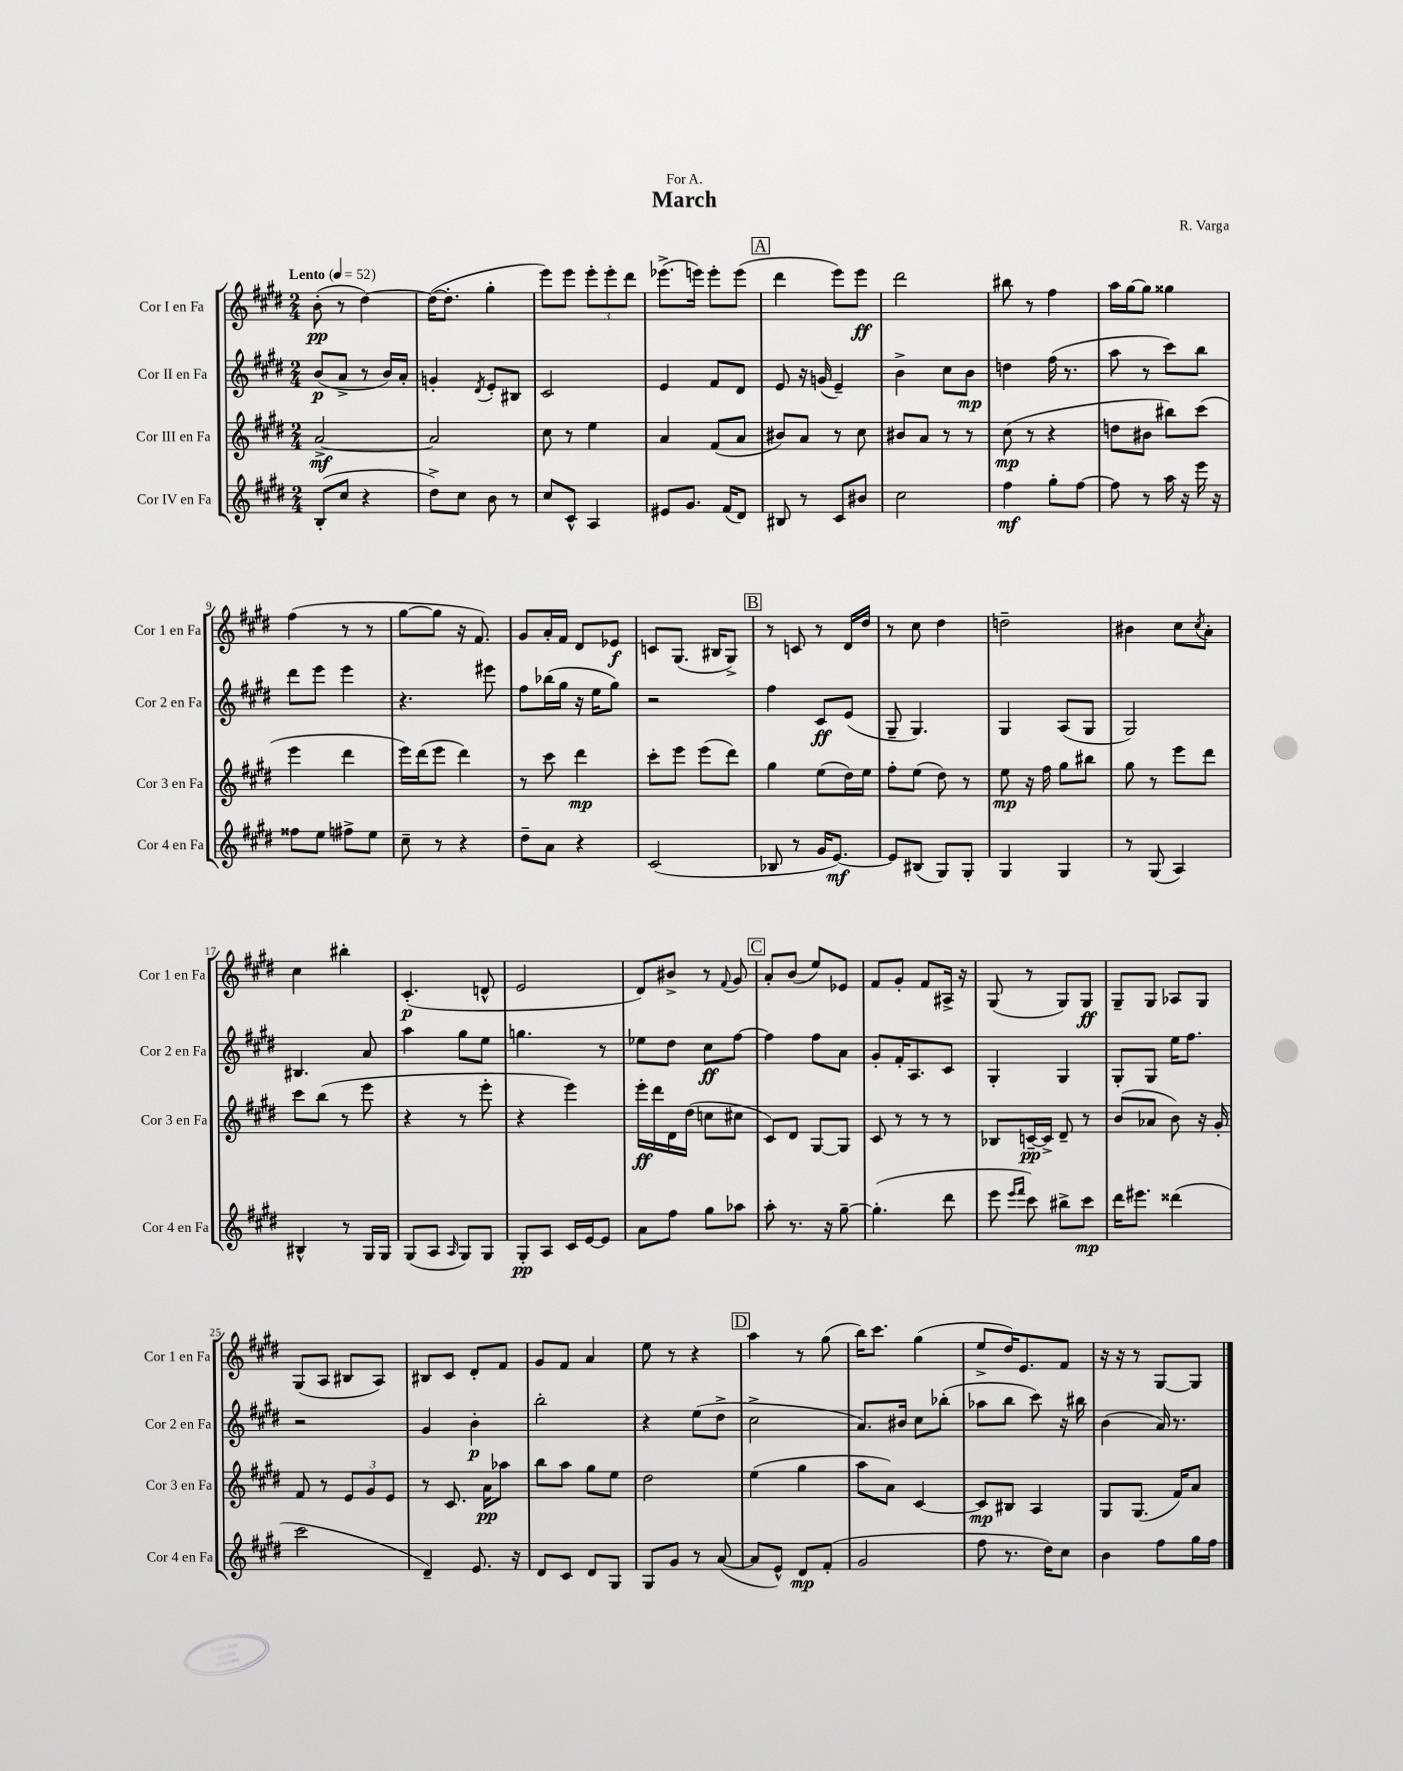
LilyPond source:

\header { title = "March" composer = "R. Varga" dedication = "For A." }
<<
\new StaffGroup <<
\new Staff = "s0" \with { instrumentName = "Cor I en Fa" shortInstrumentName = "Cor 1 en Fa" } {
    \clef treble \key e \major \numericTimeSignature \time 2/4 \tempo "Lento" 4 = 52
    b'8-.\pp( r8 dis''4~) |
    dis''16~( dis''8.-. gis''4-. |
    e'''8) e'''8 \tuplet 3/2 { e'''8-. e'''8-. dis'''8 } |
    ees'''8.->( e'''16) e'''8-. e'''8( |
    \mark \markup { \box "A" } dis'''4 e'''8) e'''8\ff |
    dis'''2 |
    bis''8 r8 fis''4 |
    a''16 gis''16~ gis''8 gisis''4 |
    fis''4( r8 r8 |
    gis''8~ gis''8 r16 fis'8.) |
    gis'8 a'16-. fis'16 dis'8 ees'8\f |
    c'8 gis8.( bis16 gis8->) |
    \mark \markup { \box "B" } r8 c'8 r8 dis'16 dis''16 |
    r8 cis''8 dis''4 |
    d''2-- |
    bis'4 cis''8 \acciaccatura { cis''8 } a'8-. |
    cis''4 bis''4-. |
    cis'4.-.\p( d'8-^ |
    e'2 |
    dis'8) bis'8-> r8 \appoggiatura { fis'8 } gis'8 |
    \mark \markup { \box "C" } a'8-. b'8( e''8) ees'8 |
    fis'8 gis'8-. fis'8 ais16-> r16 |
    gis8( r8 gis8) gis8\ff |
    gis8-- gis8 aes8 gis8 |
    gis8( a8 bis8 a8) |
    bis8 cis'8 dis'8-. fis'8 |
    gis'8 fis'8 a'4 |
    e''8 r8 r4 |
    \mark \markup { \box "D" } a''4 r8 gis''8( |
    b''16) cis'''8. gis''4( |
    e''8-> dis''16) e'8. fis'8 |
    r16 r16 r8 gis8~ gis8 \bar "|." |
}
\new Staff = "s1" \with { instrumentName = "Cor II en Fa" shortInstrumentName = "Cor 2 en Fa" } {
    \clef treble \key e \major \numericTimeSignature \time 2/4
    b'8\p( a'8-> r8 b'16) a'16-. |
    g'4-. \acciaccatura { dis'8 } e'8-. bis8 |
    cis'2 |
    e'4 fis'8 dis'8 |
    \mark \markup { \box "A" } e'8 r16 g'16( e'4--) |
    b'4-> cis''8 b'8\mp |
    d''4 fis''16( r8. |
    a''8 r8 cis'''8) b''8 |
    dis'''8 e'''8 e'''4 |
    r4. eis'''8 |
    fis''8 bes''16( gis''16 r16 e''16 gis''8) |
    r2 |
    \mark \markup { \box "B" } fis''4 cis'8\ff e'8( |
    gis8-- gis4.) |
    gis4 a8( gis8 |
    gis2) |
    bis4. a'8 |
    a''4 gis''8 e''8 |
    g''4. r8 |
    ees''8 dis''8 cis''8\ff fis''8~ |
    \mark \markup { \box "C" } fis''4 fis''8 a'8 |
    gis'8-. fis'16-. a8. cis'8 |
    gis4-. gis4 |
    gis8-. gis8 e''16 fis''8. |
    r2 |
    gis'4 b'4-.\p |
    b''2-. |
    r4 e''8( dis''8-> |
    \mark \markup { \box "D" } cis''2-> |
    a'8.) bis'16 cis''8 bes''8-.( |
    aes''8 b''8 cis'''8) r16 bis''16 |
    b'4( a'16) r8. \bar "|." |
}
\new Staff = "s2" \with { instrumentName = "Cor III en Fa" shortInstrumentName = "Cor 3 en Fa" } {
    \clef treble \key e \major \numericTimeSignature \time 2/4
    a'2~->\mf |
    a'2 |
    cis''8 r8 e''4 |
    a'4 fis'8( a'8 |
    \mark \markup { \box "A" } bis'8) a'8 r8 cis''8 |
    bis'8 a'8 r8 r8 |
    cis''8\mp( r8 r4 |
    d''8 bis'8 bis''8) cis'''8( |
    e'''4 dis'''4 |
    e'''16) dis'''16( e'''8 dis'''4) |
    r8 cis'''8 dis'''4\mp |
    cis'''8-. e'''8 e'''8( dis'''8) |
    \mark \markup { \box "B" } gis''4 e''8( dis''16) e''16 |
    fis''8-. e''8( dis''8) r8 |
    e''8\mp r16 fis''16 gis''8 bis''8 |
    gis''8 r8 e'''8 dis'''8 |
    cis'''8 b''8( r8 e'''8 |
    r4 r8 e'''8-. |
    r4 e'''4) |
    e'''16-.\ff dis'''16 dis'16 dis''16( c''8 cis''8 |
    \mark \markup { \box "C" } cis'8) dis'8 gis8~ gis8 |
    cis'8 r8 r8 r8 |
    bes8 c'16~--\pp c'16-> dis'8-- r8 |
    b'8( aes'8 b'8) r16 gis'16-. |
    fis'8 r8 \tuplet 3/2 { e'8 gis'8 e'8 } |
    r8 cis'8. a'16\pp aes''8 |
    b''8 a''8 gis''8 e''8 |
    dis''2 |
    \mark \markup { \box "D" } e''4( gis''4 |
    a''8 a'8) cis'4~ |
    cis'8\mp bis8 a4 |
    gis8 gis8.( fis'16) a'8 \bar "|." |
}
\new Staff = "s3" \with { instrumentName = "Cor IV en Fa" shortInstrumentName = "Cor 4 en Fa" } {
    \clef treble \key e \major \numericTimeSignature \time 2/4
    b8-.( cis''8 r4 |
    dis''8->) cis''8 b'8 r8 |
    cis''8 cis'8-^ a4 |
    eis'8 gis'8. fis'16( dis'8) |
    \mark \markup { \box "A" } bis8 r8 cis'8 bis'8 |
    cis''2 |
    fis''4\mf gis''8-. fis''8~ |
    fis''8 r8 a''16 r16 e'''16 r16 |
    fisis''8 e''8 fis''8-> e''8 |
    cis''8-- r8 r4 |
    dis''8-- a'8 r4 |
    cis'2( |
    \mark \markup { \box "B" } bes8 r8 gis'16 e'8.~\mf) |
    e'8 bis8( gis8) gis8-. |
    gis4 gis4 |
    r8 gis8( a4) |
    bis4-^ r8 gis16 gis16 |
    gis8( a8 \grace { a16 } gis8) gis8 |
    gis8-.\pp a8 cis'16 e'16~ e'8 |
    a'8 fis''8 gis''8 aes''8 |
    \mark \markup { \box "C" } a''8-. r8. r16 gis''8~-- |
    gis''4.-.( dis'''8 |
    e'''8 \grace { e'''16 fis'''16 } cis'''8) bis''8-> cis'''8\mp |
    dis'''16 eis'''8. disis'''4( |
    cis'''2 |
    dis'4--) e'8. r16 |
    dis'8 cis'8 dis'8 gis8 |
    gis8 gis'8 r8 a'8~( |
    \mark \markup { \box "D" } a'8 e'8-^) dis'8\mp fis'8-.( |
    gis'2 |
    fis''8 r8. dis''16) cis''8 |
    b'4 fis''8 gis''16 fis''16 \bar "|." |
}
>>
>>
